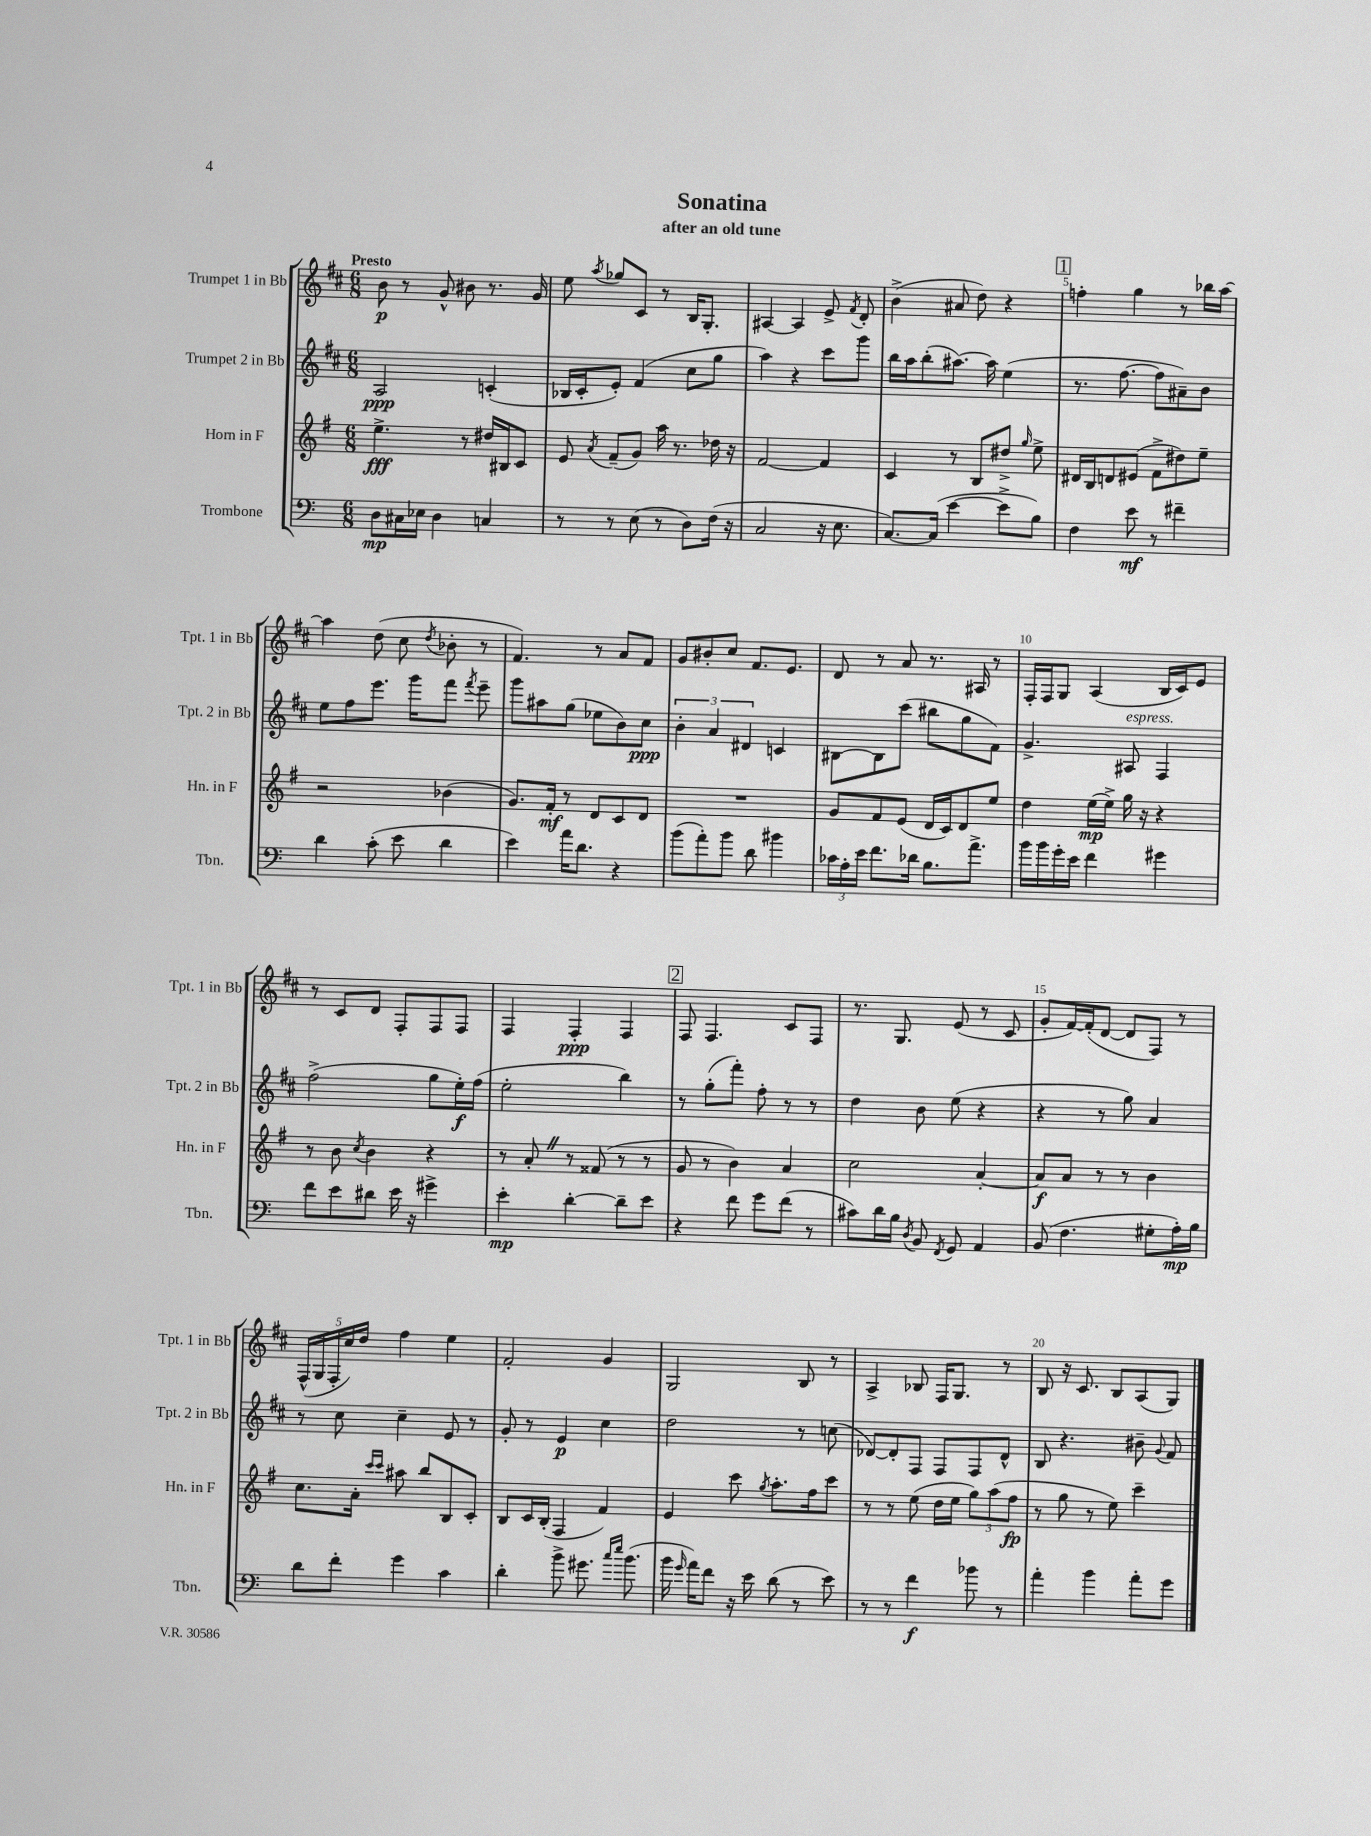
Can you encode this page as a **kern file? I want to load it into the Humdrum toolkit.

**kern	**kern	**kern	**kern
*staff4	*staff3	*staff2	*staff1
*clefF4	*clefG2	*clefG2	*clefG2
*k[]	*k[f#]	*k[f#c#]	*k[f#c#]
*M6/8	*M6/8	*M6/8	*M6/8
8D	4.ee^	2A	8b
16C#	.	.	8r
16E-	.	.	.
4D	.	.	8g^^
.	8r	.	8b#
4C	16dd#	(4c'	8.r
.	16B#	.	.
.	8c	.	.
.	.	.	16g
=	=	=	=
8r	8e	16B-	8ee
.	.	16c#'	.
.	8qa	.	8qaa
8r	(8f#~	8e')	8gg-
(8E	8g)	(4f#	8c#
8r	16aa	.	8r
.	8.r	.	.
8D)	.	8cc#	16B
.	.	.	8.G'
(16F	16dd-	8gg	.
16r	16r	.	.
=	=	=	=
2C	[2f#	4aa)	[4A#
.	.	4r	4A#]
16r	4f#]	8ccc#	8e^
8.E	.	.	.
.	.	.	8qf#
.	.	8ggg	8d'
=	=	=	=
[8.C)	4c	16bb	(4b^
.	.	16aa	.
.	.	(8bb'	.
(16C]	.	.	.
[4e	8r	[8.aa#)	8a#
.	8B	.	8dd)
.	.	16aa#]	.
8e^]	8dd#^	(4ee	4r
.	16qqgg	.	.
8B)	8ee^	.	.
=	=	=	=
4F	16d#	8.r	4ff'
.	16B	.	.
.	8d	.	.
.	.	[8.ff#	.
8e	(8e#	.	4gg
8r	8f#^	8ff#]	.
4f#~	8dd#)	8a#~)	8r
.	8ee~	8b	16bb-
.	.	.	[16aa
=	=	=	=
4d	2r	8ee	4aa]
.	.	8ff#	.
(8c'	.	8.eee	(8dd
8e	.	.	8cc#
.	.	16ggg	.
.	.	.	8qdd
4d	(4b-	8fff#	8b-'
.	.	8qfff#	.
.	.	8eee~	8r
=	=	=	=
4e)	8.g)	8ggg	4.f#)
.	.	8aa#	.
.	16f#'	.	.
16a	8r	(8gg	.
8.d	.	.	.
.	8d	8ee-	8r
4r	8c	8b)	8a
.	8d	8cc#	8f#
=	=	=	=
(8b	2.r	6b'	8g
8a')	.	.	8b#'
.	.	6a	.
8b	.	.	8cc#
.	.	6d#	.
8d	.	.	8.f#
4b#	.	4c	.
.	.	.	8.e
=	=	=	=
24c-	8g	[8B#	8d
24A'	.	.	.
24e	.	.	.
8.f	8f#	8B#]	8r
.	(8e	(8ccc#	8a
16d-	.	.	.
8.B	16d	8bb#	8.r
.	16c)	.	.
.	8d	8gg	.
8.a^	.	.	16A#
.	8ee	8f#)	8r
=	=	=	=
16b	4dd	4.g^	16F#'
16b	.	.	16F#
16g'	.	.	8G
16e	.	.	.
4f	(16ee	.	(4A
.	16ee^)	.	.
.	16gg	8A#	.
.	16r	.	.
4g#	4r	4F#	16B
.	.	.	16c#)
.	.	.	8e
=	=	=	=
8f	8r	(2ff#^	8r
8e	8b	.	8c#
.	8qcc	.	.
8d#	4b	.	8d
16e	.	.	8F#'
16r	.	.	.
4g#^	4r	8gg	8F#
.	.	16ee')	8F#
.	.	(16ff#	.
=	=	=	=
4e'	8r	2ee'	4F#
.	8a'	.	.
[4d'	8r	.	4F#'
.	(8f##	.	.
8d~]	8r	4bb)	4F#
8e	8r	.	.
=	=	=	=
4r	8g	8r	8F#
.	8r	(8gg'	4.F#
8f	4b)	8fff#')	.
8g	.	8ff#'	.
(8f	4a	8r	8c#
8r	.	8r	8F#
=	=	=	=
8c#)	2cc	4dd	8.r
16d	.	.	.
16B	.	.	8.G
8qD	.	.	.
8BB	.	8b	.
8qFF	.	.	.
8GG	.	(8ee	(8e
4AA	[4a'	4r	8r
.	.	.	8c#
=	=	=	=
(8BB	8a]	4r	8g'
4.F	8a	.	[16f#)
.	.	.	(16f#']
.	8r	8r	[8d
.	8r	8gg)	8d]
8G#'	4b	4a	8F#)
16A')	.	.	8r
16B	.	.	.
=	=	=	=
8d	8.cc	8r	(20F#^^
.	.	.	20G
.	.	.	20F#'
8f'	.	8cc#	.
.	.	.	20cc#)
.	16a'	.	.
.	.	.	20dd
.	16qqccc	.	.
.	16qqccc	.	.
4g	8aa#	4cc#~	4ff#
.	8bb	.	.
4c	8B	8e	4ee
.	8c'	8r	.
=	=	=	=
4d'	8B	8g'	2f#'
.	16c	8r	.
.	(16B'	.	.
8b^	4F#	4e	.
8.g#	.	.	.
.	4f#)	4cc#	4g
16qqcc	.	.	.
16qqee	.	.	.
(8.b	.	.	.
=	=	=	=
16b	4e	2dd	2G
16qqg	.	.	.
16a)	.	.	.
8f	.	.	.
16r	8ccc	.	.
16e	.	.	.
.	8qgg	.	.
(8d	8.aa'	.	.
8r	.	8r	8B
.	16ff#	.	.
8e)	8ccc	(8cc	8r
=	=	=	=
8r	8r	[8d-)	4A^
8r	8r	8d-']	.
4f	(8ee	8F#	8B-
.	16dd	8F#	16F#
.	16ee	.	8.G
8b-	12gg)	8F#	.
.	(12aa	.	.
8r	.	8d-^^	8r
.	12ff#	.	.
=	=	=	=
4a'	8r	8B	8B
.	8gg	4.r	16r
.	.	.	8.c#
4b	8r	.	.
.	8ee)	.	8B
8a'	4ccc~	8b#~	(8A
.	.	8qqg	.
8g	.	8f#	8G)
==	==	==	==
*-	*-	*-	*-
